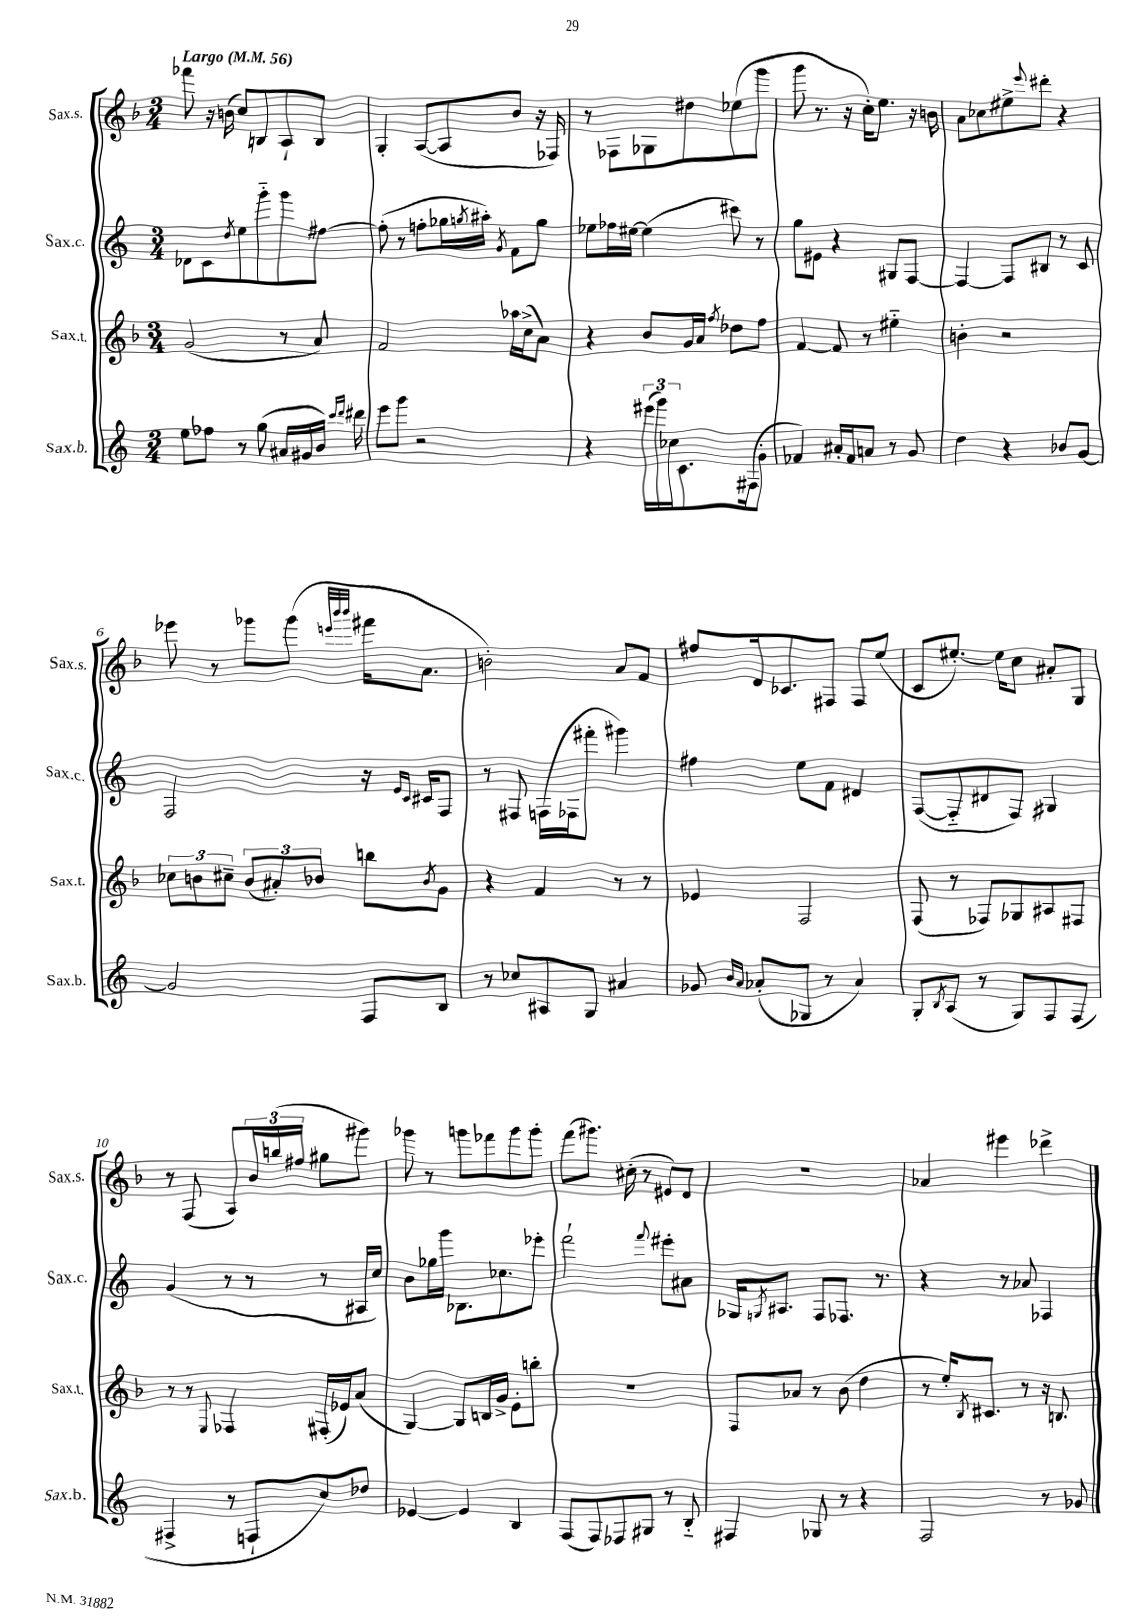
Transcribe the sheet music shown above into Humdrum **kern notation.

**kern	**kern	**kern	**kern
*staff4	*staff3	*staff2	*staff1
*clefG2	*clefG2	*clefG2	*clefG2
*k[]	*k[b-]	*k[]	*k[b-]
*M3/4	*M3/4	*M3/4	*M3/4
*MM56	*MM56	*MM56	*MM56
8ee	(2g	8d-	8fff-
8ff-	.	8c	16r
.	.	.	(16b
.	.	8qdd	.
8r	.	8ee	8cc)
(8gg	.	8ggg'~	8B
16a#	8r	8ggg	8A`
16g#	.	.	.
16b)	8a)	[8ff#	8B
16qqccc	.	.	.
16qqddd	.	.	.
16ddd#	.	.	.
=	=	=	=
8eee	2f	(8ff#']	4G'
8ggg	.	8r	.
2r	.	8ff'	([8A
.	.	16gg-	8A]
.	.	8qgg	.
.	.	16aa#')	.
.	.	8qg	.
.	16aa-	8f	8b-
.	(16cc^	.	.
.	8a)	8gg	16r
.	.	.	16F-)
=	=	=	=
4r	4r	8ee-	8r
.	.	16ff-	8F-
.	.	[16ee#	.
(24eee#	8b-	(4ee#]	8G-
24ggg)	.	.	.
24cc-	.	.	.
8.c	16g	.	8dd#
.	16a	.	.
.	8qff	.	.
.	8dd-	8ccc#)	(8ee-
(16F#	.	.	.
8g'	8ff	8r	8ggg
=	=	=	=
4f-)	[4f	8gg	8ggg
.	.	8e#	8.r
16a#'	8f]	4r	.
16f-	.	.	16r
8a	8r	.	16cc')
.	.	.	8.ee
8r	4ee#'~	8G#	.
8g	.	[8F	16r
.	.	.	16b
=	=	=	=
4dd	4b'	4F_	8a
.	.	.	8cc-
4r	2r	8F]	8ee#^
.	.	.	8qqeee
.	.	8B#	8ddd#'
8b-	.	8r	4r
[8g	.	8c	.
=	=	=	=
2g]	12cc-	2F	8eee-
.	12b	.	.
.	.	.	8r
.	12cc#~	.	.
.	(12b	.	8ggg-
.	12a#')	.	.
.	.	.	(8ggg-
.	12b-	.	.
.	.	.	32qqeee
.	.	.	32qqbbb-
.	.	.	32qqbbb-
8F	8bb	16r	16fff#
.	.	16qqe	.
.	.	16qqc	.
.	.	16c#	8.a
.	8qb-	.	.
8B	8g	8F	.
=	=	=	=
8r	4r	8r	2b')
8cc-	.	8F#	.
8A#	4f	(16F	.
.	.	16F-	.
8G	.	8fff#'	.
4a#	8r	4ggg#)	8a
.	8r	.	8f
=	=	=	=
8g-	4e-	4ff#	8ff#
16qqb	.	.	.
16qqa	.	.	.
(8a-'	.	.	16d
.	.	.	8.c-
8G-	2F	8ee	.
8r	.	8f	8F#
4a-)	.	4d#	8F#
.	.	.	(8ee
=	=	=	=
8G'	(8F	([8F	8c
8qB	.	.	.
(8A	8r	8F'~]	[8.ee#')
8r	8F-)	8d#	.
.	.	.	16ee#]
8G)	8G-	8F)	8cc
8F	8A#	4G#	8a#'
(8F	8F#	.	8G
=	=	=	=
4F#^	8r	(4g	8r
.	8r	.	(8F
.	8qqE	.	.
8r	4F-	8r	8A)
8F`	.	8r	24b-
.	.	.	(24bb
.	.	.	24ff#
8cc)	(16F#'	8r	8gg#
.	16e-)	.	.
8dd-	(8a	16A#	8ggg#)
.	.	16cc)	.
=	=	=	=
[4e-	[4G)	8b	8ggg-
.	.	16gg-	8r
.	.	16ggg	.
4e-]	8G]	8.B-	8ggg
.	16B	.	8fff-
.	16g^	8.cc-	.
4B	8e'	.	8ggg
.	8bb'	8eee-'	8ggg'
=	=	=	=
(8F	2.r	2fff`	(8fff
8F)	.	.	8.ggg#)
8F-	.	.	.
.	.	.	(16cc#'
8G#	.	.	8r
.	.	8qqfff	.
8r	.	8eee#'	8e#)
8B'~	.	8a#	8d
=	=	=	=
4F#	8F	16G-	2.r
.	.	8qG	.
.	.	8.A#	.
.	8a-	.	.
8G-	8r	8F	.
8r	(8b-	8.F-	.
4r	4dd	.	.
.	.	8.r	.
=	=	=	=
2F	8r	4r	4a-
.	16ee')	.	.
.	8qB-	.	.
.	8.c#	.	.
.	.	8r	4eee#
.	8r	8a-	.
8r	16r	4F-	4ddd-^
.	8.B	.	.
8g-	.	.	.
==	==	==	==
*-	*-	*-	*-
